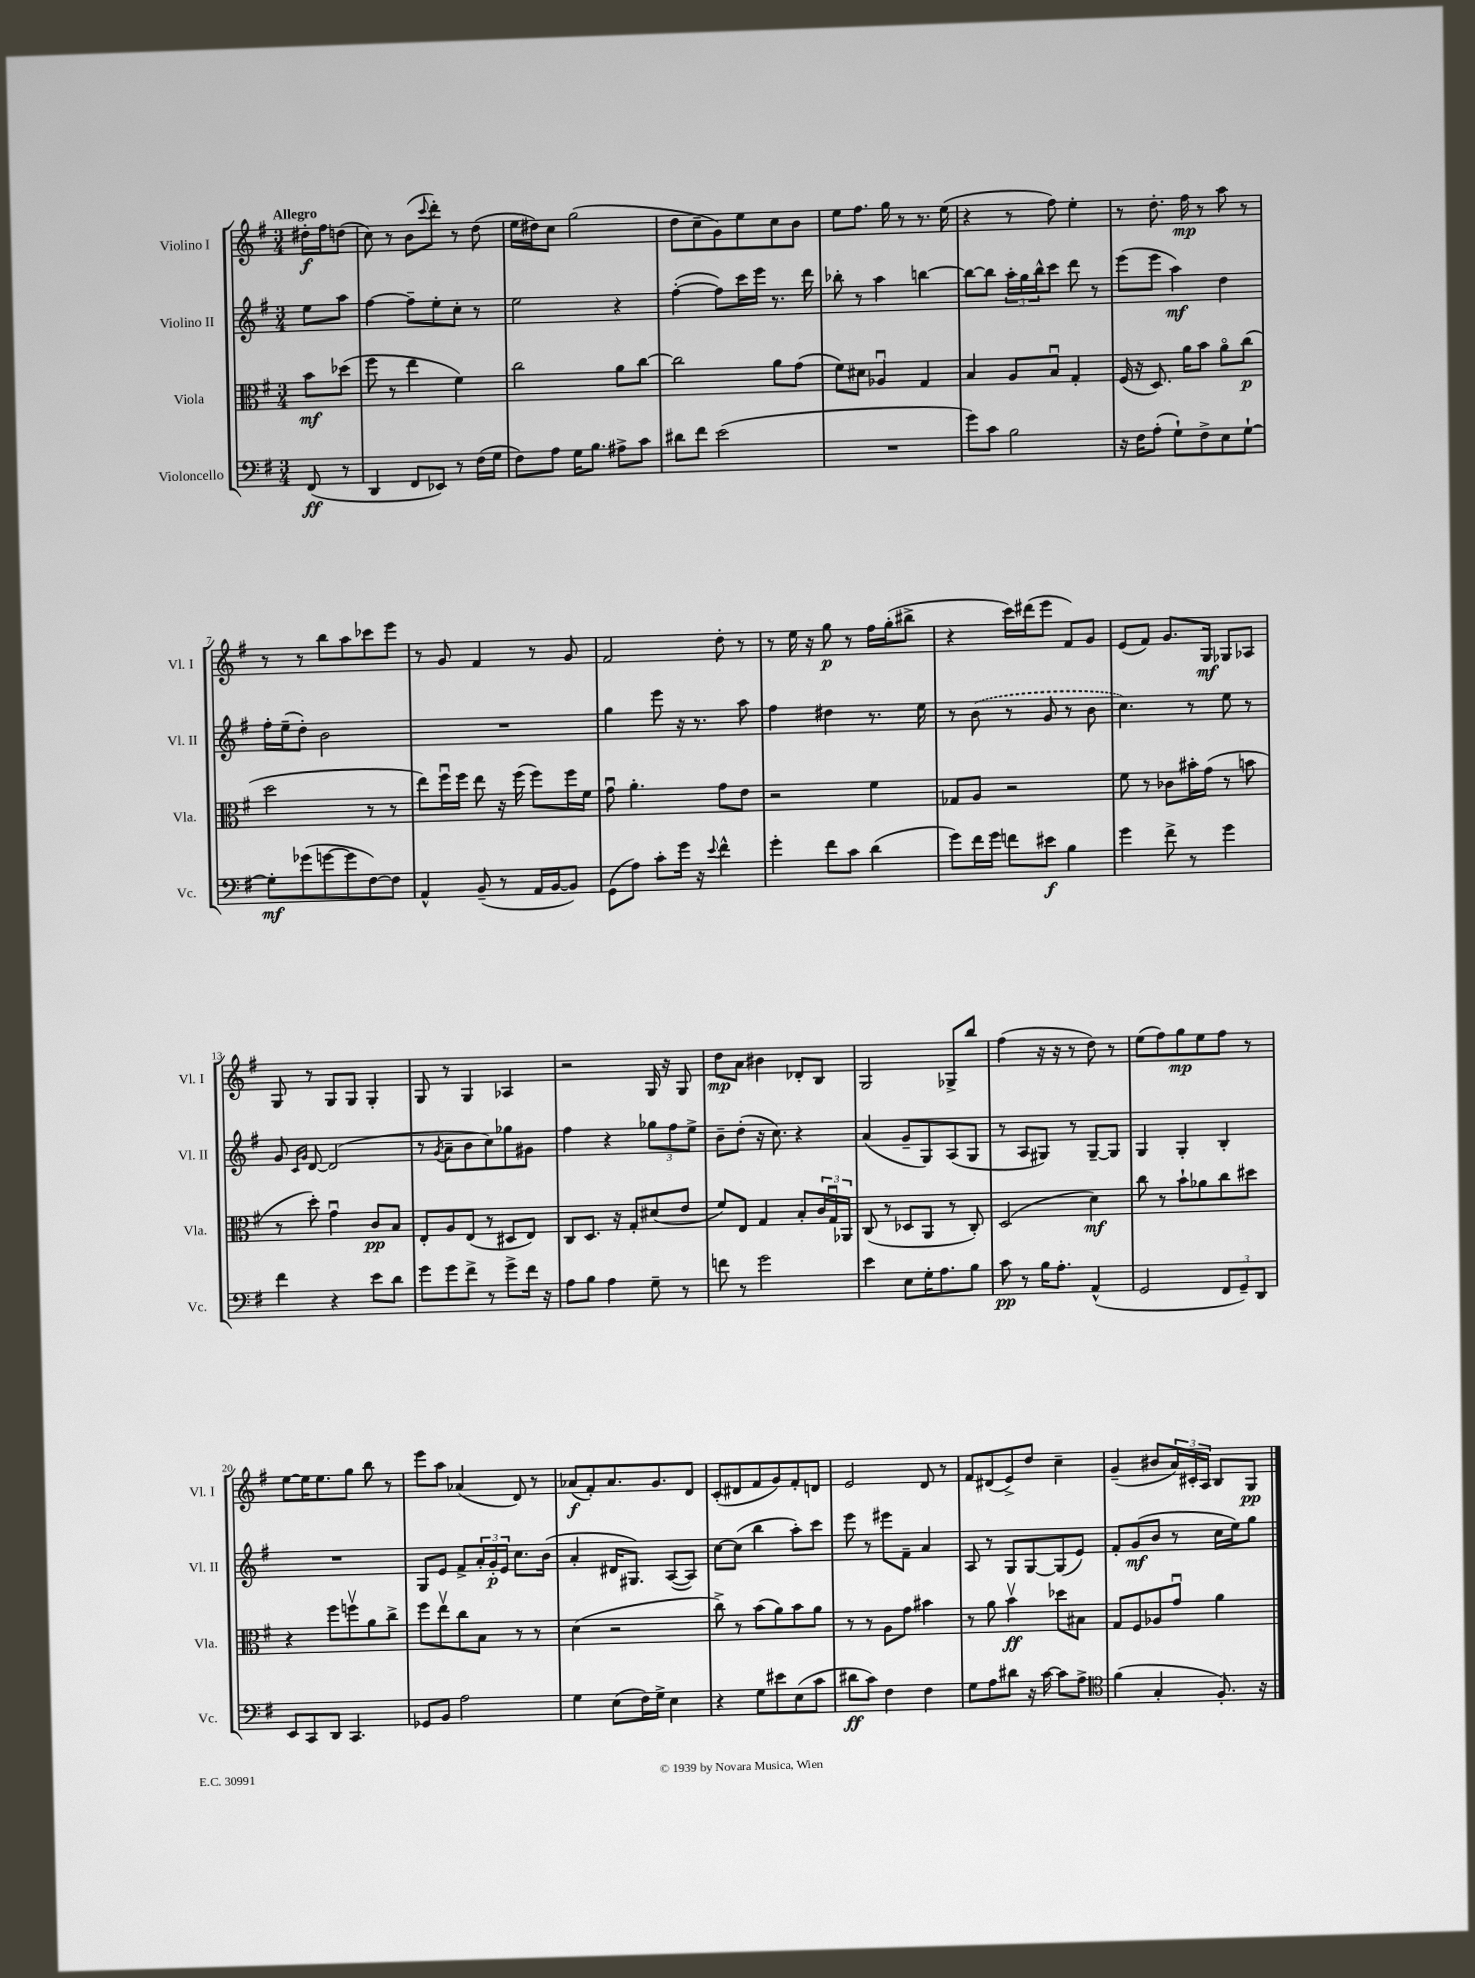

**kern	**kern	**kern	**kern
*staff4	*staff3	*staff2	*staff1
*clefF4	*clefC3	*clefG2	*clefG2
*k[f#]	*k[f#]	*k[f#]	*k[f#]
*M3/4	*M3/4	*M3/4	*M3/4
(8FF#	8b	8ee	16dd#'
.	.	.	16ff#
8r	(8dd-	8aa	(8dd
=	=	=	=
4DD	8ff#	[4ff#	8cc)
.	8r	.	8r
8FF#	4ee	8ff#~]	(8b
.	.	.	8qqccc
8EE-)	.	8ee'	8ddd')
8r	4f#)	8cc'	8r
(16F#	.	8r	(8dd
16G	.	.	.
=	=	=	=
8F#)	2cc	2ee	16ee
.	.	.	16dd#)
8A	.	.	8cc
16G	.	.	(2gg
8.B	.	.	.
8A#^	8a	4r	.
8c	[8cc	.	.
=	=	=	=
8d#	2cc]	([4ff#'	8dd
8f#	.	.	8cc~
(2e	.	8ff#])	8g)
.	.	16ccc	8ee
.	.	16eee	.
.	8a	8.r	8cc
.	(8g	.	8b
.	.	16ddd	.
=	=	=	=
2.r	8f#)	8bb-'	8ee
.	8d#	8r	8.ff#
.	4A-u	4aa	.
.	.	.	16gg
.	.	.	8r
.	4G	[4bb	8.r
.	.	.	(16ee
=	=	=	=
8g)	4B	8bb_	4r
8c	.	8bb]	.
2B	8A	24aa'	8r
.	.	24gg	.
.	.	24bb^^	.
.	8Bu	8ccc	8ff#)
.	4G'	8ddd	4ee'
.	.	8r	.
=	=	=	=
16r	(16F#	(8eee	8r
16F#	16r	.	.
(8A'	8.D)	8eee	8.dd'
8G`)	.	4aa)	.
.	16a	.	16ff#
8F#^	8b	.	8r
8E	8ao	4dd	8aa
[8G`	(8cc	.	8r
=	=	=	=
8G']	2dd	16ff#'	8r
.	.	(16ee~	.
(8g-	.	8dd')	8r
[8g	.	2b	8bb
8g]	.	.	8aa
[8F#)	8r	.	8ccc-
8F#]	8r	.	8eee
=	=	=	=
4AA^^	8ee)	2.r	8r
.	16ff#u	.	8g
.	16ff#	.	.
(8BB~	8ee	.	4f#
8r	16r	.	.
.	(16ff#	.	.
16AA	8ff#)	.	8r
[16BB	.	.	.
8BB])	16ff#	.	8g
.	16f#	.	.
=	=	=	=
(8GG	8gu	4gg	2f#
8A)	4.a'	.	.
8c'	.	8eee	.
16g	.	16r	.
16r	.	8.r	.
8qqe	.	.	.
4f#^^	8g	.	8dd'
.	8e	8aa	8r
=	=	=	=
4g'	2r	4ff#	8r
.	.	.	16ee
.	.	.	16r
8f#	.	4dd#	8gg
8c	.	.	8r
(4d	4f#	8.r	16ff#
.	.	.	(16gg'
.	.	.	8bb#^
.	.	16ee	.
=	=	=	=
8g)	8G-	8r	4r
16f#	8A	(8b	.
16g	.	.	.
8f	2r	8r	16ccc)
.	.	.	(16ddd#
8e#	.	8g	8eee
4B	.	8r	8f#)
.	.	8b	8g
=	=	=	=
4g	8f#	4.cc)	(8e
.	8r	.	8f#)
8f#^	8c-	.	8.g
8r	16b#'	8r	.
.	(16g	.	16G
4g	8r	8ee	8G-
.	8b	8r	8A-
=	=	=	=
4f#	8r	8g	8G
.	.	16qqc	.
.	.	16qqg	.
.	8dd')	[8d	8r
4r	4gu	(2d]	8G
.	.	.	8G
8e	8c	.	4G'
8d	8B	.	.
=	=	=	=
8g	8E'	8r	8G
.	.	8qg	.
8g	8A	8a~	8r
8f#^	(8E	8b	4G
8r	8r	8cc)	.
8g^	8D#	8gg-	4A-
16f#	8E)	8g#	.
16r	.	.	.
=	=	=	=
8A	8C	4ff#	2r
8B	8.D	.	.
4A	.	4r	.
.	16r	.	.
.	8G'	.	.
8G~	(8d#	12gg-	16G
.	.	.	16r
.	.	12ff#	.
8r	8e	.	8G
.	.	12ee^	.
=	=	=	=
8f	8f#)	8b~	8dd
8r	8E	(8dd'	8a
2g	4G	16r	4b#
.	.	8.cc)	.
.	8B'	4r	8d-'
.	24c	.	8B
.	24Gu	.	.
.	24AA-	.	.
=	=	=	=
4e	(8C	(4a	2G
.	8r	.	.
8E	8D-	8g~	.
16G'	8AA	8G)	.
8.A	.	.	.
.	8r	(8A	8G-^
8B	8C')	8G	8bb
=	=	=	=
8c	(2D	8r	(4ff#
8r	.	8A	.
16B	.	8G#)	16r
8.A'	.	.	16r
.	.	8r	8r
(4AA^^	4d)	[8G#~	8dd)
.	.	8G#]	8r
=	=	=	=
2GG	8cc	4G	(8ee
.	8r	.	8ff#)
.	8b`	4G'	8gg
.	8a-	.	8ee
12FF#	8cc	4B'	8ff#
12GG~)	.	.	.
.	8dd#	.	8r
12DD	.	.	.
=	=	=	=
8EE	4r	2.r	[8ee
8CC	.	.	16ee]
.	.	.	8.ee
8DD	8ff#	.	.
4.CC	8ffv	.	8gg
.	8a	.	8bb
.	8cc^	.	8r
=	=	=	=
8GG-	8ff#	8G	8eee
8BB	8eev	8e	8aa
2A	8cc	8f#^	(4a-
.	8B	24a'	.
.	.	24g'	.
.	.	24e	.
.	8r	8.cc	8d)
.	8r	.	8r
.	.	(16b	.
=	=	=	=
4G	(4d	4a'	(8a-
.	.	.	8f#')
(8E	2r	16d#	8.a-
.	.	8.G#)	.
16F#)	.	.	.
16G^	.	.	8.g
4E	.	([8A	.
.	.	8A])	8d
=	=	=	=
4r	8cc^)	[8cc	(8c'
.	8r	(8cc]	8d#
8G	(8b	4bb	8f#
8e#	8a)	.	8g)
(8E	8b	8aa')	8f#'
8c	8a	8ccc	8d
=	=	=	=
8d#	8r	8eee	2e
8c)	8r	8r	.
4F#	8A	8eee#	.
.	8g	8f#~	.
4F#	4b#	4a	8d
.	.	.	8r
=	=	=	=
8G	8r	8A	8f#
8A	8a	8r	(8d#
8d#	4bv	8G	8e^)
16r	.	[8G	8dd
[16c	.	.	.
8c]	8dd-	(8G]	4cc~
8A^	8B#	8e)	.
=	=	=	=
*clefC4	*	*	*
(4f#	8G	8f#'	(4g~
.	8F#	(8g	.
4G'	8A-	8b	8b#
.	8gu	8r	24a)
.	.	.	24c#'
.	.	.	24A
8.F#')	4a	16cc	8B
.	.	16ee)	.
.	.	8gg	8G
16r	.	.	.
==	==	==	==
*-	*-	*-	*-
